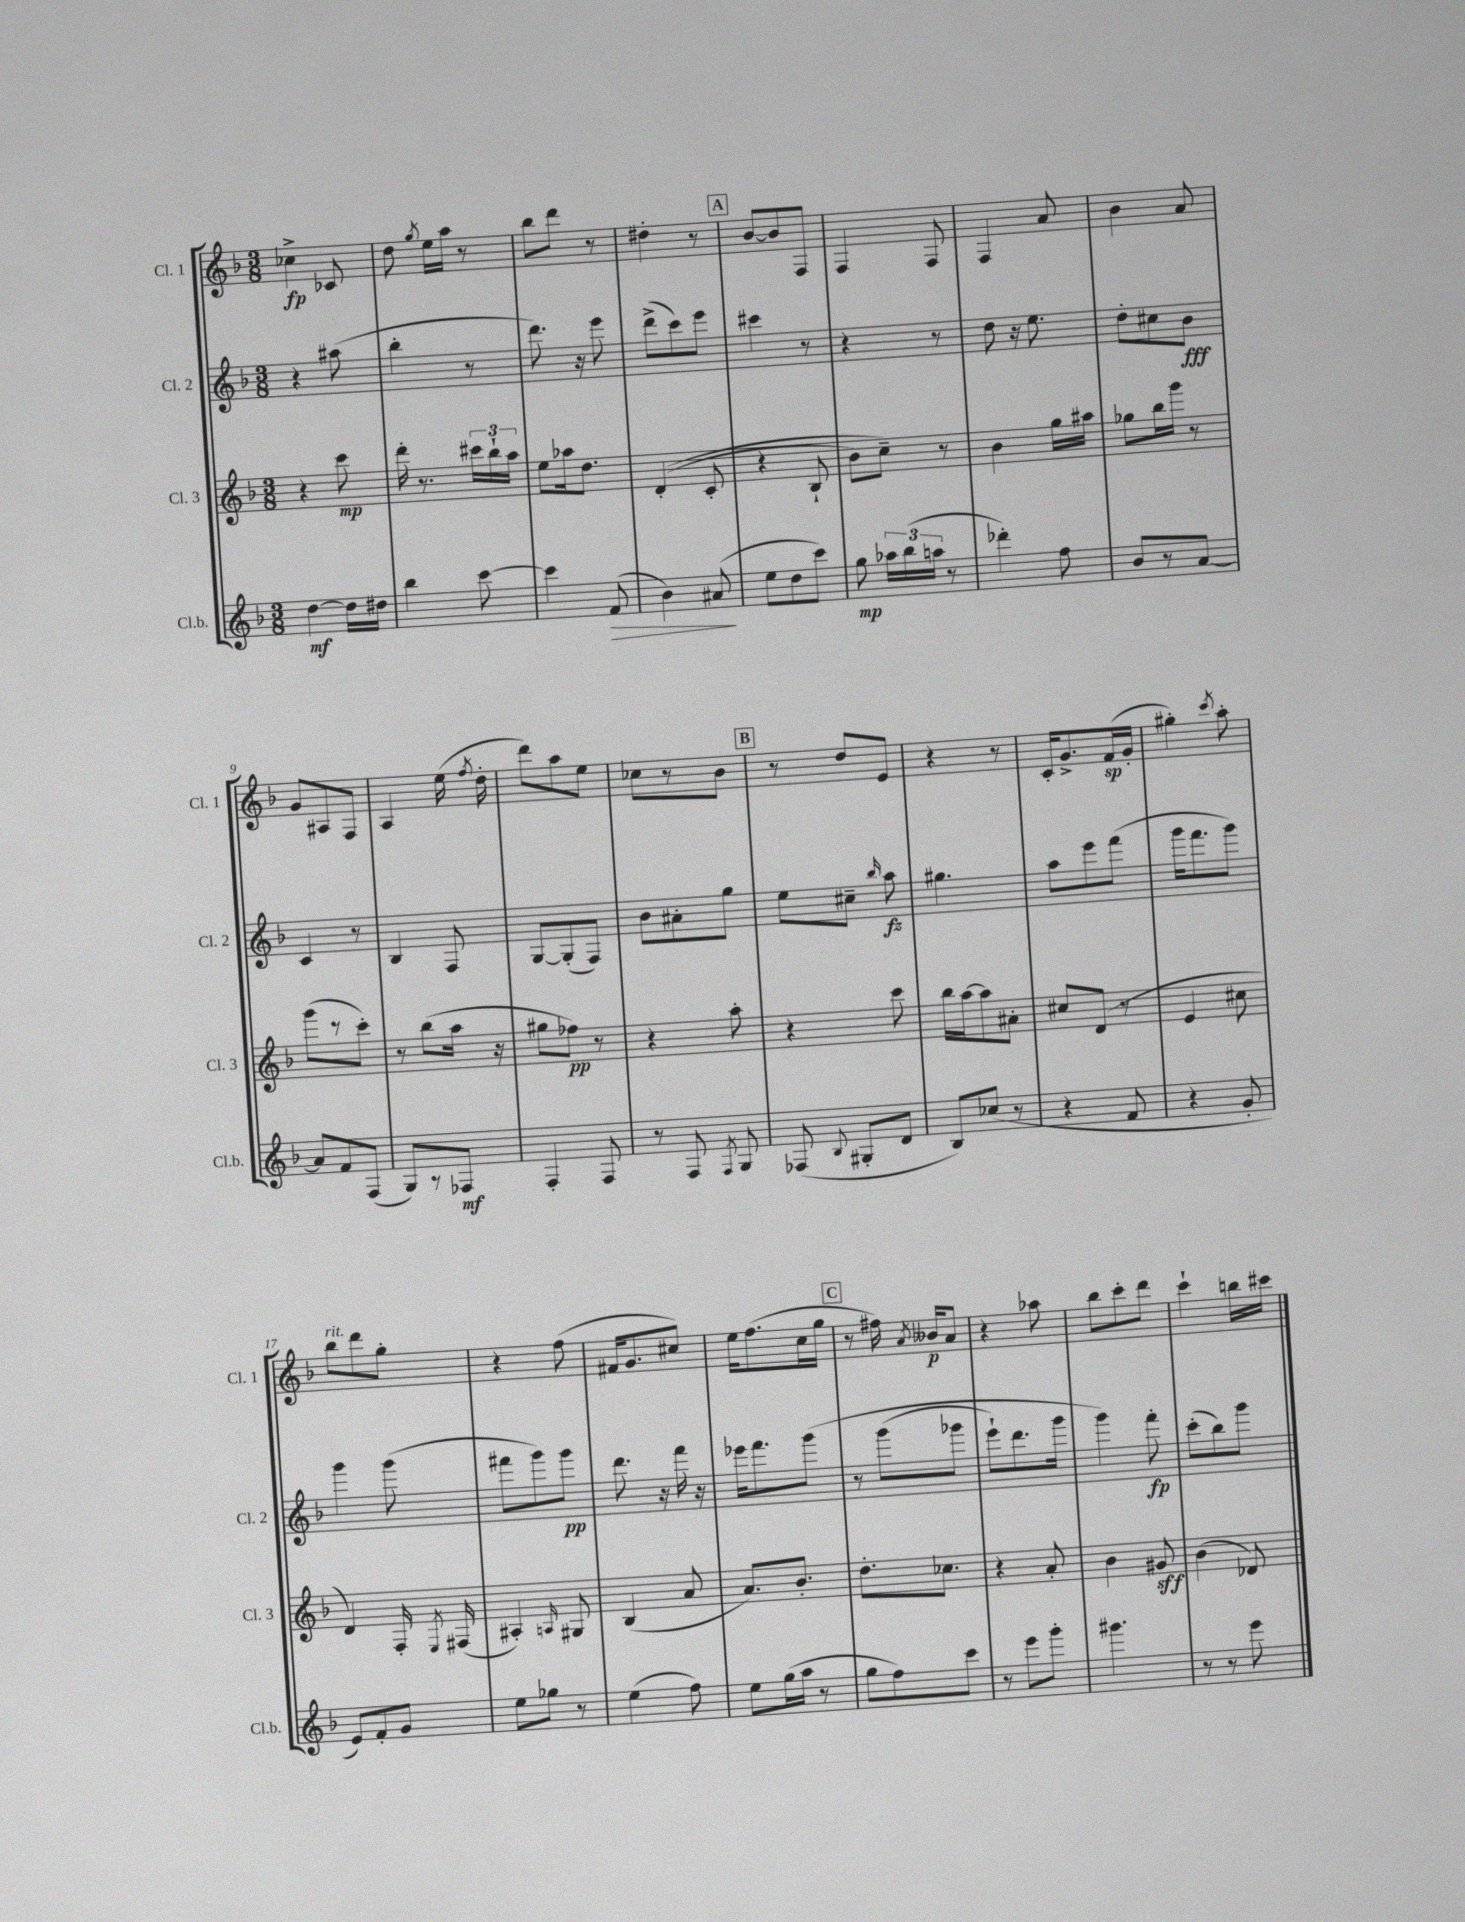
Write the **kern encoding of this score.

**kern	**dynam	**kern	**dynam	**kern	**dynam	**kern	**dynam
*part4	*part4	*part3	*part3	*part2	*part2	*part1	*part1
*staff4	*staff4	*staff3	*staff3	*staff2	*staff2	*staff1	*staff1
*I"Cl.b.	*	*I"Cl. 3	*	*I"Cl. 2	*	*I"Cl. 1	*
*I'Cl.b.	*	*I'Cl. 3	*	*I'Cl. 2	*	*I'Cl. 1	*
*clefG2	*	*clefG2	*	*clefG2	*	*clefG2	*
*k[b-]	*	*k[b-]	*	*k[b-]	*	*k[b-]	*
*M3/8	*	*M3/8	*	*M3/8	*	*M3/8	*
=1	=1	=1	=1	=1	=1	=1	=1
[4dd\	mf	4r	.	4r	.	4cc-X^\	fp
16dd\LL]	.	8ccc\	mp	(8aa#X\	.	8c-X/	.
16dd#X\JJ	.	.	.	.	.	.	.
=2	=2	=2	=2	=2	=2	=2	=2
4bb-\	.	16ddd'\	.	4bb-'\	.	8dd\	.
.	.	8.r	.	.	.	.	.
.	.	.	.	.	.	8qgg/	.
.	.	.	.	.	.	16ee\LL	.
.	.	.	.	.	.	16aa\JJ	.
[8ccc\	.	24ccc#X\LL	.	8r	.	8r	.
.	.	24bb-`\	.	.	.	.	.
.	.	24aa\JJ	.	.	.	.	.
=3	=3	=3	=3	=3	=3	=3	=3
4ccc\]	.	8ee\L	.	8.ddd\)	.	8bb-\L	.
.	.	16aa-X\k	.	.	.	8ddd\J	.
.	.	8.dd\J	.	16r	.	.	.
!	!LO:HP:b	!	!	!	!	!	!
(8f/	>	.	.	8eee\	.	8r	.
=4	=4	=4	=4	=4	=4	=4	=4
4b-\)	.	((4d'/	.	(8ddd^\L	.	4dd#X'\	.
.	.	.	.	8ccc\)	.	.	.
(8a#X/	.	8c'/	.	8eee\J	.	8r	.
.	]	.	.	.	.	.	.
!!LO:REH:place=s1:t=A
=5	=5	=5	=5	=5	=5	=5	=5
8ee\L	.	4r	.	4ccc#X\	.	[8b-/L	.
8dd\	.	.	.	.	.	8b-/]	.
8ccc\J)	.	8B-`/	.	8r	.	8F/J	.
=6	=6	=6	=6	=6	=6	=6	=6
8gg\	mp	8b-\L)	.	4r	.	4F/	.
24aa-X\LL	.	8cc~\J)	.	.	.	.	.
(24bb-\	.	.	.	.	.	.	.
24aan\JJ	.	.	.	.	.	.	.
8r	.	8r	.	8r	.	8F/	.
=7	=7	=7	=7	=7	=7	=7	=7
4ddd-X'\)	.	4b-\	.	8dd\	.	4F/	.
.	.	.	.	16r	.	.	.
.	.	.	.	8.ee\	.	.	.
8ff\	.	16gg\LL	.	.	.	8a/	.
.	.	16aa#X\JJ	.	.	.	.	.
=8	=8	=8	=8	=8	=8	=8	=8
8b-/L	.	8gg-X\L	.	8dd'\L	.	4b-\	.
8r	.	16bb-\L	.	8cc#X\	.	.	.
.	.	16ggg\JJ	.	.	.	.	.
[8a/J	.	8r	.	8b-\J	fff	8a/	.
!!LO:LB:g=z
=9	=9	=9	=9	=9	=9	=9	=9
8a/L]	.	(8ggg\L	.	4c/	.	8g/L	.
8f/	.	8r	.	.	.	8A#X/	.
(8F/J	.	8ccc'\J)	.	8r	.	8F/J	.
=10	=10	=10	=10	=10	=10	=10	=10
8G/L)	.	8r	.	4B-/	.	4A/	.
8r	.	(8bb-\L	.	.	.	.	.
8F-X/J	mf	16aa\Jk	.	8F/	.	(16ee\	.
.	.	.	.	.	.	8qff/	.
.	.	16r	.	.	.	16dd'\	.
=11	=11	=11	=11	=11	=11	=11	=11
4F'/	.	8gg#X\L	.	[8G/L	.	8ddd\L)	.
.	.	8ff-X\J)	pp	(8G'/]	.	8aa\	.
8F/	.	8r	.	8F/J)	.	8ee\J	.
=12	=12	=12	=12	=12	=12	=12	=12
8r	.	4r	.	8b-\L	.	8cc-X\L	.
8F/	.	.	.	8a#X'\	.	8r	.
8qF/	.	.	.	.	.	.	.
8G/	.	8aa'\	.	8gg\J	.	8b-\J	.
!!LO:REH:place=s1:t=B
=13	=13	=13	=13	=13	=13	=13	=13
(8F-X/	.	4r	.	8ee\L	.	8r	.
8qqB-/	.	.	.	.	.	.	.
8G#X'/L	.	.	.	8cc#X~\J	.	8dd/L	.
.	.	.	.	16qqbb-/	.	.	.
8d/J	.	8ccc\	.	8aa\	fz	8e/J	.
=14	=14	=14	=14	=14	=14	=14	=14
8B-/L)	.	16bb-\LL	.	4.gg#X\	.	4r	.
.	.	[16aa\J	.	.	.	.	.
(8cc-X/J	.	8aa\]	.	.	.	.	.
8r	.	8a#X'\J	.	.	.	8r	.
=15	=15	=15	=15	=15	=15	=15	=15
4r	.	8cc#X/L	.	8aa\L	.	16c'/KL	.
.	.	.	.	.	.	8.g^/	.
.	.	(8d/J	.	8eee\	.	.	.
8f/	.	8r	.	(8fff\J	.	(16f/L	sp
.	.	.	.	.	.	16g'/JJ	.
=16	=16	=16	=16	=16	=16	=16	=16
4r	.	4e/	.	16ggg\KL	.	4gg#X'\)	.
.	.	.	.	8.fff\	.	.	.
.	.	.	.	.	.	8qccc/	.
8g'/	.	8cc#X\	.	8ggg\J)	.	8aa'\	.
!!LO:LB:g=z
=17	=17	=17	=17	=17	=17	=17	=17
!	!	!	!	!	!	!LO:TX:a:i:t=rit.	!
8e/L)	.	4d/)	.	4ggg\	.	8bb-\L	.
8f'/	.	.	.	.	.	8ddd\	.
8g/J	.	16F'/	.	(8ggg\	.	8gg'\J	.
.	.	8qE/	.	.	.	.	.
.	.	(16F#X/	.	.	.	.	.
=18	=18	=18	=18	=18	=18	=18	=18
8ee\L	.	4A#X'/)	.	8fff#X\L	.	4r	.
8gg-X\J	.	.	.	8ggg\)	.	.	.
.	.	16qqAn/	.	.	.	.	.
8r	.	8G#X/	.	8ggg\J	pp	(8ff\	.
=19	=19	=19	=19	=19	=19	=19	=19
(4ee\	.	(4B-/	.	8.ddd\	.	16f#X/KL	.
.	.	.	.	.	.	8.g/	.
.	.	.	.	16r	.	.	.
8ff\)	.	8a/	.	16fff\	.	8cc#X/J)	.
.	.	.	.	16r	.	.	.
=20	=20	=20	=20	=20	=20	=20	=20
8ee\L	.	8.a/L)	.	16eee-X\KL	.	16ee\KL	.
.	.	.	.	8.fff\	.	(8.ff\	.
(16gg\L	.	.	.	.	.	.	.
16aa\JJ	.	8.b-'/J	.	.	.	.	.
8r	.	.	.	(8ggg\J	.	16cc\L	.
.	.	.	.	.	.	16gg\JJ	.
!!LO:REH:place=s1:t=C
=21	=21	=21	=21	=21	=21	=21	=21
8gg\L	.	8.dd'\L	.	8r	.	8r	.
8ff\)	.	.	.	(8ggg\L	.	16ff#X\)	.
.	.	.	.	.	.	8qa/	.
.	.	8.cc-X\J	.	.	.	16b--X/KL	p
8ccc\J	.	.	.	8ggg-X\J	.	8a/J	.
=22	=22	=22	=22	=22	=22	=22	=22
8r	.	4r	.	8eee`\L)	.	4r	.
8eee\L	.	.	.	8.ddd\	.	.	.
8ggg'\J	.	8a'/	.	.	.	8aa-X\	.
.	.	.	.	16ggg\Jk	.	.	.
=23	=23	=23	=23	=23	=23	=23	=23
4.ggg#X\	.	4b-\	.	4ggg\)	.	8bb-\L	.
.	.	.	.	.	.	8ccc'\	.
.	.	8g#X/	sff	8fff'\	fp	8ddd\J	.
=24	=24	=24	=24	=24	=24	=24	=24
8r	.	(4b-\	.	(8ccc'\L	.	4ccc`\	.
8r	.	.	.	8bb-\)	.	.	.
8eee\	.	8d-X/)	.	8ggg\J	.	16bbn\LL	.
.	.	.	.	.	.	16ccc#X\JJ	.
==	==	==	==	==	==	==	==
*-	*-	*-	*-	*-	*-	*-	*-
